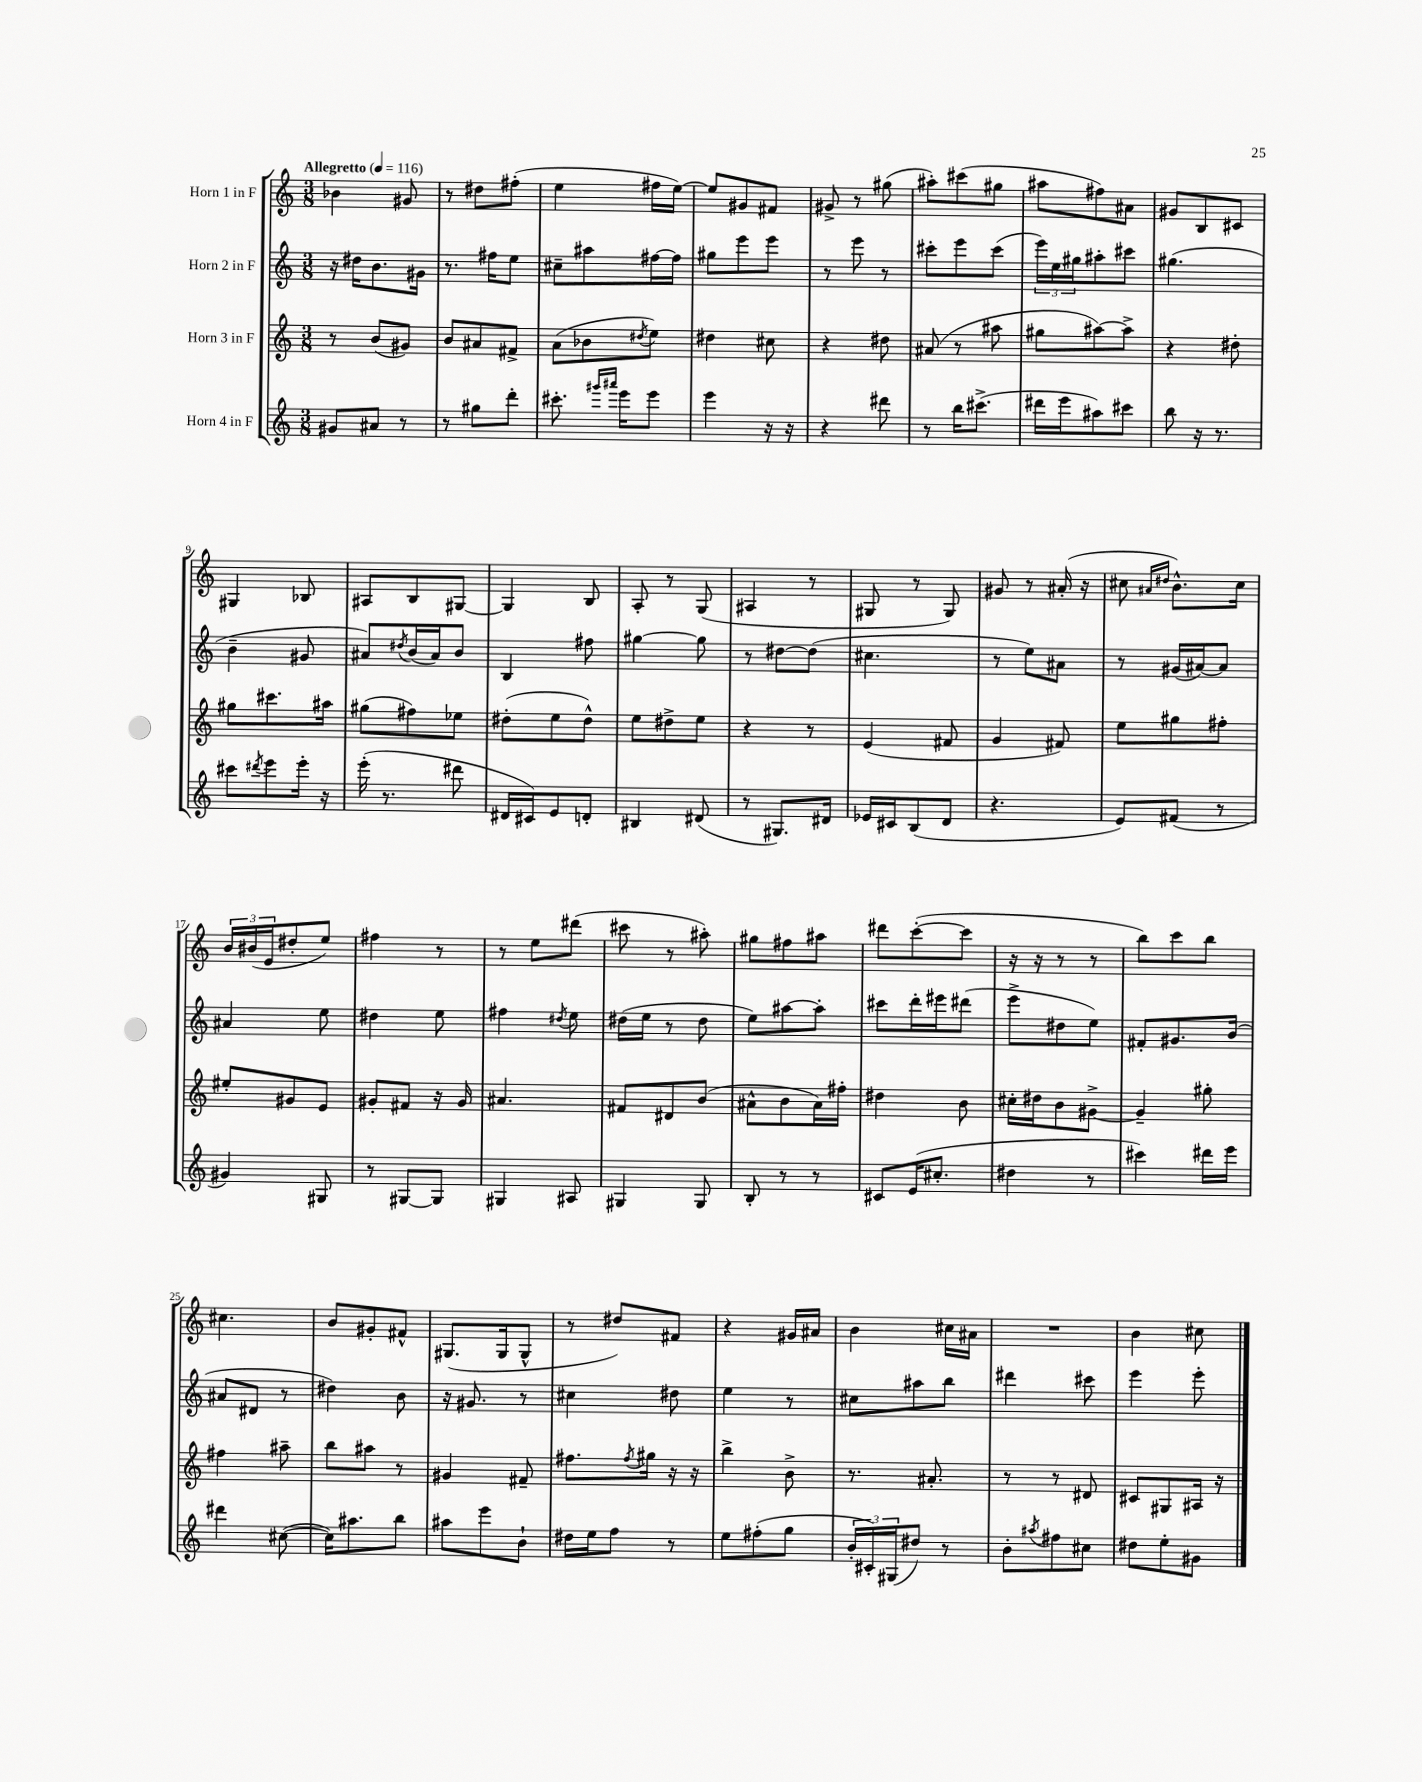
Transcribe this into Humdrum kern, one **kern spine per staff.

**kern	**kern	**kern	**kern
*staff4	*staff3	*staff2	*staff1
*clefG2	*clefG2	*clefG2	*clefG2
*k[]	*k[]	*k[]	*k[]
*M3/8	*M3/8	*M3/8	*M3/8
*MM116	*MM116	*MM116	*MM116
8g#/L	8r	16r	4b-\
.	.	16dd#\LK	.
8a#/J	(8b/L	8.b\	.
8r	8g#/J)	.	8g#/
.	.	16g#\Jk	.
=	=	=	=
8r	8b/L	8.r	8r
8gg#\L	8a#/	.	8dd#\L
.	.	16ff#\LK	.
8ddd'\J	8f#^/J	8ee\J	(8ff#'\J
=	=	=	=
8.ccc#'\	(8a\L	8cc#~\L	4ee\
.	8b-\	8aa#\	.
16qqggg#/LL	.	.	.
16qqaaa#/JJ	.	.	.
16eee\LK	.	.	.
.	8qdd#/	.	.
8eee\J	8ee\J)	[16ff#\L	16ff#\LL
.	.	16ff#\]JJ	[16ee\JJ)
=	=	=	=
4eee\	4dd#\	8gg#\L	8ee/]L
.	.	8eee\	8g#/
16r	8cc#\	8eee\J	8f#/J
16r	.	.	.
=	=	=	=
4r	4r	8r	8g#^/
.	.	8eee\	8r
8ddd#\	8dd#\	8r	(8gg#\
=	=	=	=
8r	(8a#/	8ccc#'\L	8aa#'\L)
16bb\LK	8r	8eee\	(8ccc#\
(8.ccc#^\J	.	.	.
.	8aa#\	(8ccc#\J	8gg#\J
=	=	=	=
16ddd#\LL	8gg#\L	24eee\LL)	8aa#\L
.	.	24ee\	.
16eee\J	.	.	.
.	.	24gg#\J	.
8aa#\)	[8aa#\)	8aa#'\	8ff#\)
8ccc#\J	8aa#^\]J	8ccc#\J	8a#\J
=	=	=	=
8bb\	4r	(4.gg#\	8g#/L
16r	.	.	8B/
8.r	.	.	.
.	8dd#'\	.	8c#/J
=	=	=	=
8ccc#\L	8gg#\L	4b~\	4G#/
8qddd#/	.	.	.
8eee\	8.ccc#\	.	.
16eee'\Jk	.	8g#/	8B-/
16r	16aa#\Jk	.	.
=	=	=	=
(16eee'\	(8gg#\L	8a#/L)	8A#/L
8.r	.	.	.
.	.	8qdd#/	.
.	8ff#\)	(16b/L	8B/
.	.	16a#/J)	.
8ddd#\	8ee-\J	8b/J	[8G#/J
=	=	=	=
16d#/LL	(8dd#'\L	4B/	4G#/]
16c#/J)	.	.	.
8e/	8ee\	.	.
8d'/J	8dd#^^\J)	8ff#\	8B/
=	=	=	=
4B#/	8ee\L	[4gg#\	8A'/
.	8dd#^\	.	8r
(8d#/	8ee\J	8gg#\]	(8G/
=	=	=	=
8r	4r	8r	4A#/
8.G#/L)	.	[8dd#\L	.
.	8r	(8dd#\]J	8r
16d#/Jk	.	.	.
=	=	=	=
16e-/LL	(4e/	4.cc#\	8G#/
16c#/J	.	.	.
(8B/	.	.	8r
8d/J	8f#/	.	8G#/)
=	=	=	=
4.r	4g/	8r	8g#/
.	.	8ee\L)	8r
.	8f#/)	8a#\J	(16a#'/
.	.	.	16r
=	=	=	=
8e/L)	8ee\L	8r	8cc#\
.	.	.	16qqa#/LL
.	.	.	16qqdd#/JJ
(8f#/J	8gg#\	(16g#/LL	8.b^^\L)
.	.	[16a#/J)	.
8r	8ff#'\J	8a#/]J	.
.	.	.	16cc#\Jk
=	=	=	=
4g#/)	8ee#'/L	4a#/	24b/LL
.	.	.	(24b#/
.	.	.	24e/J
.	8g#/	.	8dd#'/
8G#/	8e/J	8ee\	8ee/J)
=	=	=	=
8r	8g#'/L	4dd#\	4ff#\
[8G#/L	8f#/J	.	.
8G#/]J	16r	8ee\	8r
.	16g#/	.	.
=	=	=	=
4G#/	4.a#/	4ff#\	8r
.	.	.	8ee\L
.	.	8qdd#/	.
8A#/	.	8ee\	(8ddd#\J
=	=	=	=
4G#/	8f#/L	(16dd#\LL	8ccc#\
.	.	16ee\JJ	.
.	8d#/	8r	8r
8G#/	(8b/J	8dd#\	8aa#'\)
=	=	=	=
8B'/	8a#^^\L	8ee\L)	8gg#\L
8r	8b\	[8aa#\	8ff#\
8r	16a#\L)	8aa#'\]J	8aa#\J
.	16ff#'\JJ	.	.
=	=	=	=
8c#/L	4dd#\	8ccc#\L	8ddd#\L
(16e/K	.	16ddd'\L	([8ccc'\
8.cc#'/J	.	16eee#\J	.
.	8b\	(8ddd#\J	8ccc\]J
=	=	=	=
4dd#\	16cc#'\LL	8eee^\L	16r
.	16dd#\J	.	16r
.	8b\	8dd#\	8r
8r	[8g#^\J	8ee\J)	8r
=	=	=	=
4ccc#\)	4g#~/]	8f#'/L	8bb\L)
.	.	8.g#/	8ccc\
16ddd#\LL	8gg#'\	.	8bb\J
16eee\JJ	.	(16b/Jk	.
=	=	=	=
4ddd#\	4ff#\	8a#/L	4.cc#\
.	.	8d#/J	.
([8cc#\	8aa#~\	8r	.
=	=	=	=
16cc#\]LK)	8bb\L	4dd#\)	8b/L
8.aa#\	.	.	.
.	8aa#\J	.	8g#'/
8bb\J	8r	8b\	8f#^^/J
=	=	=	=
8aa#\L	4g#/	16r	(8.G#/L
.	.	8.g#/	.
8eee\	.	.	.
.	.	.	16G#/k
8b`\J	8f#~/	8r	8G#^^/J
=	=	=	=
16dd#\LL	8.ff#\L	4cc#\	8r
16ee\J	.	.	.
8ff\J	.	.	8dd#/L)
.	8qff#/	.	.
.	16gg#\Jk	.	.
8r	16r	8dd#\	8f#/J
.	16r	.	.
=	=	=	=
8ee\L	4bb^\	4ee\	4r
(8ff#'\	.	.	.
8gg\J	8b^\	8r	16g#/LL
.	.	.	16a#/JJ
=	=	=	=
24b'/LL	8.r	8cc#\L	4b\
24c#'/)	.	.	.
(24G#/J	.	.	.
8dd#/J)	.	8aa#\	.
.	8.a#'/	.	.
8r	.	8bb\J	16cc#\LL
.	.	.	16a#\JJ
=	=	=	=
8b'\L	8r	4ddd#\	4.r
8qaa#/	.	.	.
8ff#\	8r	.	.
8cc#\J	8d#/	8ccc#\	.
=	=	=	=
8dd#\L	8c#/L	4eee\	4b\
8ee'\	8G#/	.	.
8g#\J	16A#/Jk	8eee'\	8cc#\
.	16r	.	.
==	==	==	==
*-	*-	*-	*-
